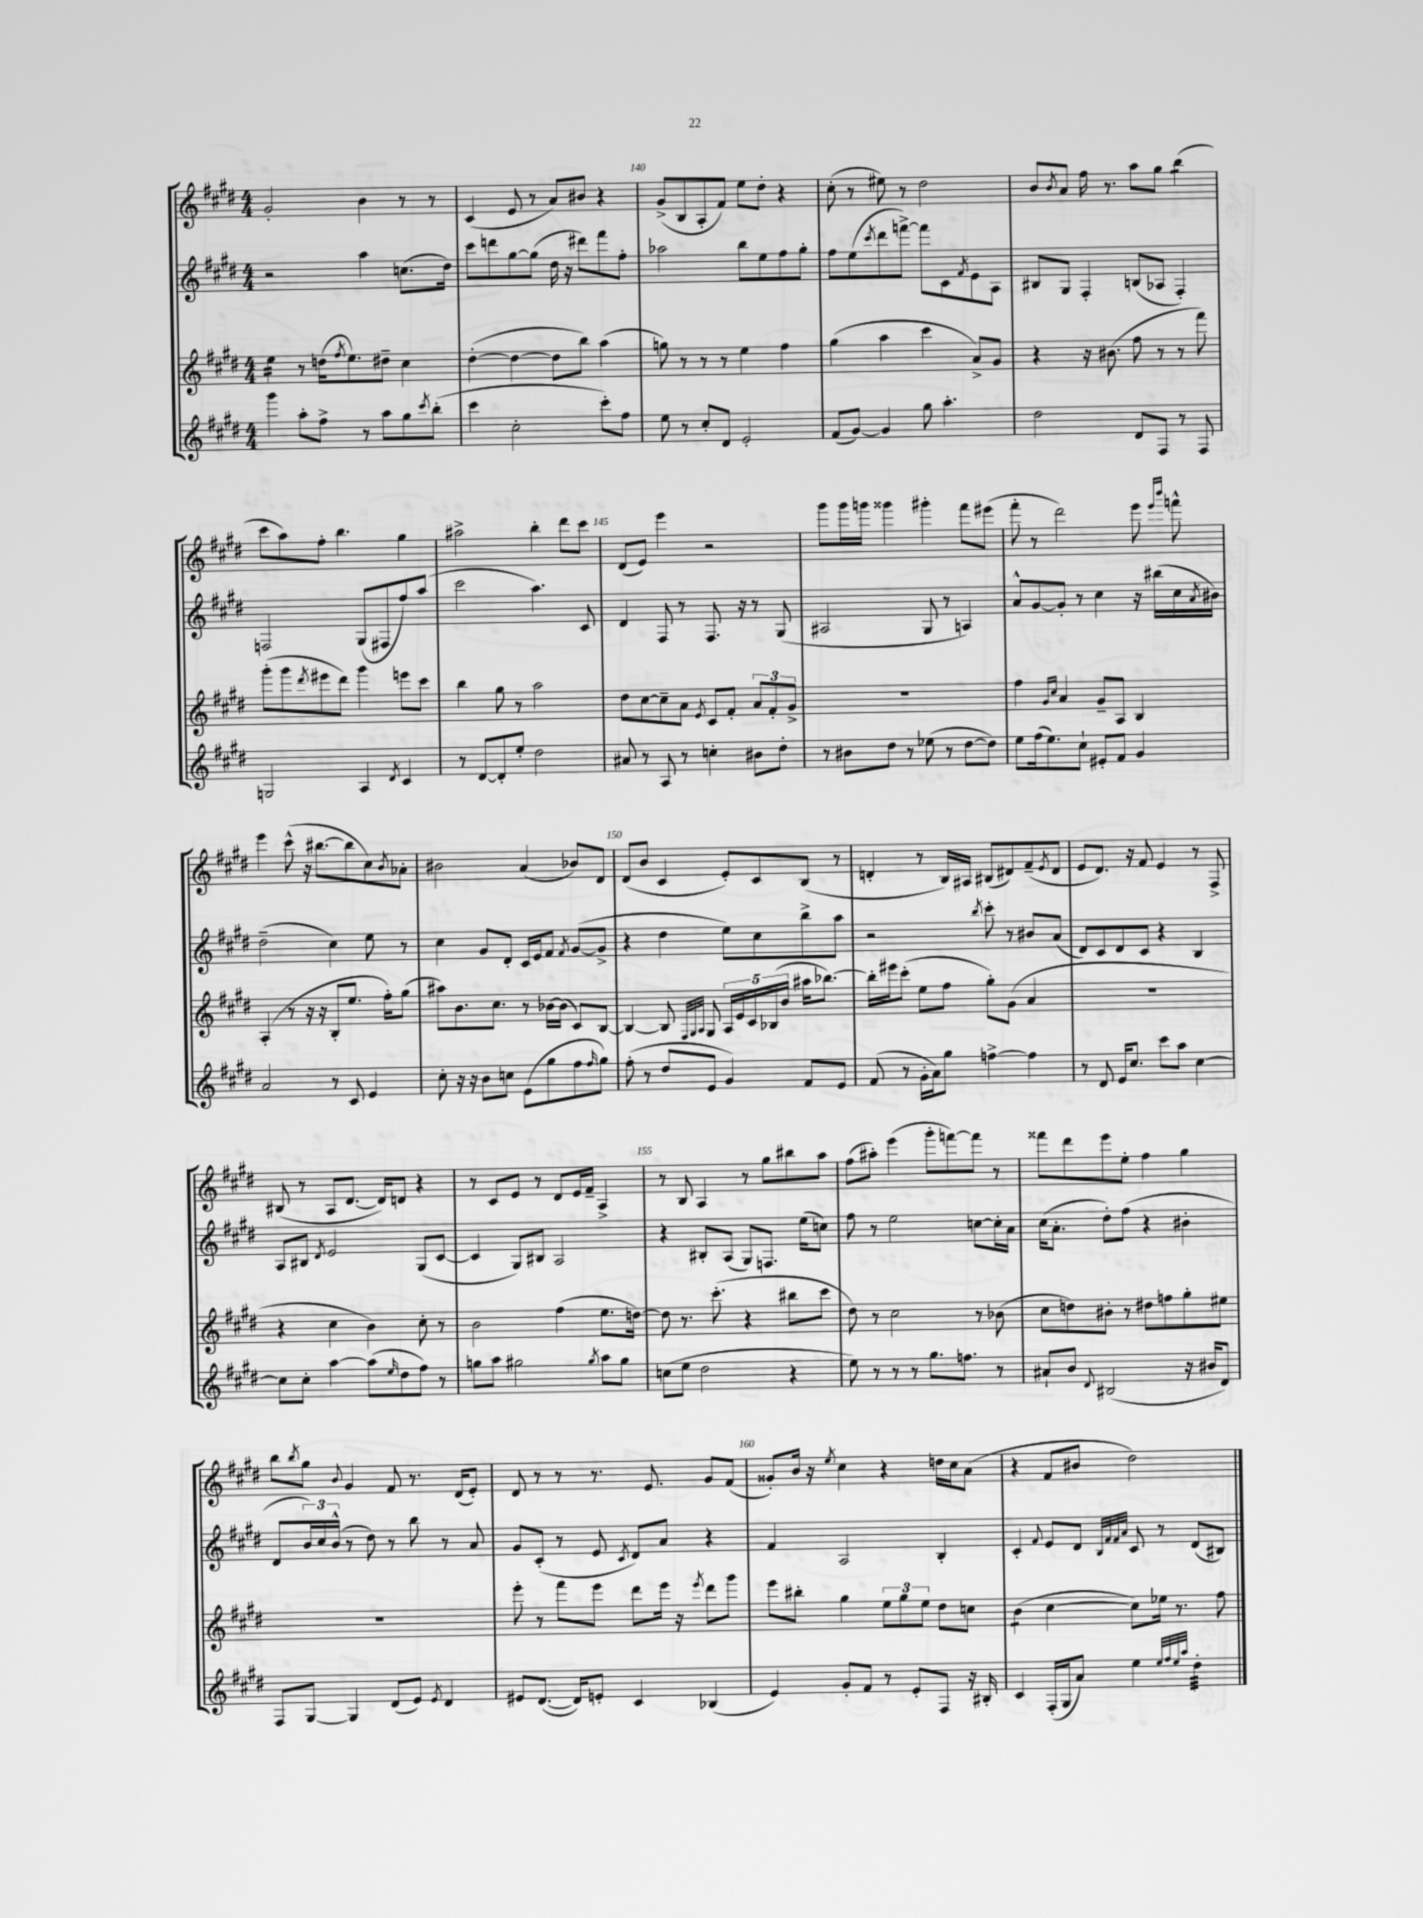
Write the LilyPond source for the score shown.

<<
\new StaffGroup <<
\new Staff = "s0" {
    \clef treble \key e \major \numericTimeSignature \time 4/4
    gis'2-. b'4 r8 r8 |
    cis'4( e'8 r8 a'8) bis'8 r4 |
    gis'8->( b8 a8-. fis'8) e''8 dis''8-. r4 |
    cis''8-.( r8 eis''8) r8 dis''2 |
    b'8 \acciaccatura { b'8 } a'8 fis''16 r8. a''8 gis''8 b''4:8( |
    cis'''8 a''8) fis''8-. b''4. gis''4 |
    ais''2-> b''4-. dis'''8 cis'''8 |
    dis'8( e'8) e'''4 r2 |
    gis'''8 gis'''16 g'''16 gisis'''4 gis'''4-. fis'''8 eis'''8( |
    fis'''8-. r8 dis'''2) e'''8 \grace { e'''16 b'''16 } f'''8-^ |
    e'''4 cis'''8-^( r16 bis''8.~ bis''8 cis''8) \acciaccatura { b'8 } aes'8-. |
    bis'2 a'4( bes'8) dis'8 |
    dis'8( b'8 cis'4 e'8-.) cis'8 b8( r8 |
    d'4-. r8 b16) ais16 bis8( dis'8) fis'8--( \acciaccatura { e'8 } dis'8 |
    e'8 dis'8.) r16 fis'8 e'4 r8 fis8-> |
    bis8( r8 a8 dis'8.~ dis'16) d'8 r4 |
    r8 cis'8 e'8 r8 dis'8 e'16 fis'16-- a4-> |
    r8 b8 a4 r8 gis''8 bis''8 a''8 |
    fis''8( ais''8-.) e'''4( gis'''8-. f'''8~) f'''8 r8 |
    fisis'''8 dis'''8 e'''8 e''8-. fis''4 gis''4 |
    b''8 \acciaccatura { b''8 } gis''8 \appoggiatura { b'8 } gis'4 fis'8 r8. dis'16( e'8-.) |
    dis'8 r8 r8 r8. e'8. gis'8 fis'8( |
    gisis'8-.) b'16 r16 \acciaccatura { e''8 } cis''4 r4 d''16 cis''16 a'8( |
    r4 fis'8 bis'8 dis''2) \bar "|." |
}
\new Staff = "s1" {
    \clef treble \key e \major \numericTimeSignature \time 4/4
    r2 a''4 c''8.( dis''16) |
    cis'''8 d'''8 gis''8~ gis''8( dis''16 r16 dis'''8) fis'''8 fis''8-. |
    aes''2 b''8 e''8 fis''8 gis''8-. |
    fis''8 e''8( \acciaccatura { cis'''8 } dis'''8 f'''8~->) f'''8 cis'8 \acciaccatura { fis'8 } e'8 a8 |
    bis8 gis8 fis4-. b8( aes8 fis4-.) |
    f2 gis8( fis8 fis''8) a''8( |
    cis'''2 a''4.) cis'8 |
    dis'4 fis8 r8 fis8. r16 r8 gis8( |
    ais2 gis8 r8 a4) |
    a'8-^ gis'8~ gis'8-. r8 cis''4 r16 bis''16( cis''16 \acciaccatura { a'8 } bis'16) |
    dis''2--( cis''4) e''8 r8 |
    cis''4 gis'8 dis'8-. cis'16 e'16 fis'8 \acciaccatura { fis'8 } gis'8~( gis'8-> |
    r4 dis''4 e''8) cis''8 b''8-> a''8 |
    r2 \acciaccatura { b''8 } cis'''8-. r8 bis'8 a'8( |
    dis'8) cis'8 dis'8 cis'8 r4 b4 |
    a8 bis8 \acciaccatura { dis'8 } e'2 gis8( cis'8~ |
    cis'4 gis8) bis8 a2 |
    r4 bis8-. a8( gis8) f8. e''16( c''8) |
    fis''8 r8 e''2 c''8~ c''16-. a'16 |
    cis''16( a'8.-. dis''8-.) fis''8( r4 bis'4-. |
    dis'8 \tuplet 3/2 { b'16) cis''16 b'16-^( } r8 dis''8) r8 b''8 r8 a'8 |
    gis'8 cis'8-.( r8 e'8 \acciaccatura { cis'8 } dis'8) a'8 r4 |
    fis'4 a2 b4-. |
    cis'4-. \appoggiatura { fis'8 } e'8 dis'8 \grace { b32 fis'32 fis'32 a'32 } cis'8 r8 dis'8( bis8) \bar "|." |
}
\new Staff = "s2" {
    \clef treble \key e \major \numericTimeSignature \time 4/4
    e''4:16 r8 d''16( \acciaccatura { fis''8 } e''8.) dis''8-- cis''4 |
    dis''4~-.( dis''4~ dis''8 b''8) a''4( |
    g''8) r8 r8 r8 e''4 fis''4 |
    gis''4( a''4 cis'''4 a'8->) gis'8 |
    r4 r16 bis'8.( fis''8 r8 r8 fis'''8) |
    gis'''8-.( gis'''8 \acciaccatura { dis'''8 } eis'''8 dis'''8) gis'''4 e'''8 cis'''8 |
    b''4 gis''8 r8 a''2 |
    dis''8 cis''8~ cis''8-- a'8 \acciaccatura { e'8 } cis'8 fis'8-. \tuplet 3/2 { a'8 fis'8-. gis'8-> } |
    R1 |
    fis''4 \grace { gis'16 cis''16 } a'4 gis'8-- a8 b4 |
    a4-.( r8 r16 r16 b8-. e''8. fis''16-.) gis''8( |
    ais''8) b'8. cis''8. r8 bes'16~ bes'16( cis'8) b8~ |
    b4~ b8 \grace { fis32 gis32 a32 } gis8 \tuplet 5/4 { a16 e'16 cis'16 bes16( b'16 } ais''16 bes''8.~) |
    bes''16-. eis'''16 cis'''8-.( e''8 fis''8 gis''8-.) gis'8( a'4 |
    R1 |
    r4 cis''4 b'4) cis''8-. r8 |
    b'2 fis''4( e''8. d''16~) |
    d''8 r8. cis'''8.-.( r4 bis''8 cis'''8 |
    dis''8) r8 cis''2 r8 bes'8( |
    cis''8 d''8) bis'8-. r8 dis''8 f''8 gis''8-. eis''8 |
    R1 |
    e'''8-. r8 fis'''8 e'''8 dis'''8 e'''16 r16 \acciaccatura { e'''8 } dis'''8 gis'''8 |
    e'''8 bis''8-. gis''4 \tuplet 3/2 { e''8 gis''8 e''8 } dis''8 c''8 |
    b'4:8( cis''4~ cis''8) ees''16 r8. fis''8 \bar "|." |
}
\new Staff = "s3" {
    \clef treble \key e \major \numericTimeSignature \time 4/4
    gis'''4 a''8-. fis''8-> r8 a''8 gis''8 \acciaccatura { cis'''8 } b''8-.( |
    cis'''4 cis''2-. cis'''8-.) fis''8 |
    e''8 r8 cis''8-. dis'8 e'2-. |
    fis'8( gis'8~) gis'4 gis''8 a''4.-. |
    dis''2 dis'8 fis8 r8 fis8 |
    g2 a4 \acciaccatura { dis'8 } cis'4 |
    r8 dis'8~ dis'8-. e''8-. dis''2 |
    ais'8 r8 a8 r8 c''4-. bis'8 dis''8-. |
    r8 bis'8 dis''8 r8 ees''8( r8 dis''8~ dis''8) |
    e''8 fis''16( e''8.) cis''8-! eis'8-. fis'8 gis'4 |
    a'2 r8 cis'8 e'4 |
    cis''8-. r16 r16 b'8 c''8 e'8( gis''8 fis''8 \grace { fis''16 } gis''8) |
    fis''8-.( r8 dis''8 e'8 gis'4) fis'8 e'8 |
    fis'8( r8 gis'16-. a'16) gis''8 f''4~-> f''4 |
    r8 dis'8 e'16 cis''8. cis'''8 a''8 cis''4~ |
    cis''8 cis''8-. a''4~ a''8( \grace { e''16 } dis''8 fis''8) r8 |
    g''8 a''8 gis''2 \acciaccatura { gis''8 } a''8 gis''8 |
    c''8( e''8 dis''2 r4 |
    e''8) r8 r8 r8 gis''8. f''8. r8 |
    ais'8-! b'8 \appoggiatura { dis'8 } bis2( r16 bis'16 dis'8) |
    fis8 gis8~ gis4 dis'8( e'8) \acciaccatura { e'8 } dis'4 |
    eis'8 dis'8.~( dis'16) e'8-. cis'4 bes4( |
    e'4) gis'8-. fis'8 r8 e'8-. fis8 r16 bis16-. |
    cis'4 fis16-.( gis16 a'8) e''4 \grace { e''32 fis''32 e''32 a''32 } dis''4:32-. \bar "|." |
}
>>
>>
\layout { \context { \Score currentBarNumber = #138 \override BarNumber.break-visibility = ##(#f #t #t) barNumberVisibility = #(every-nth-bar-number-visible 5) } }
